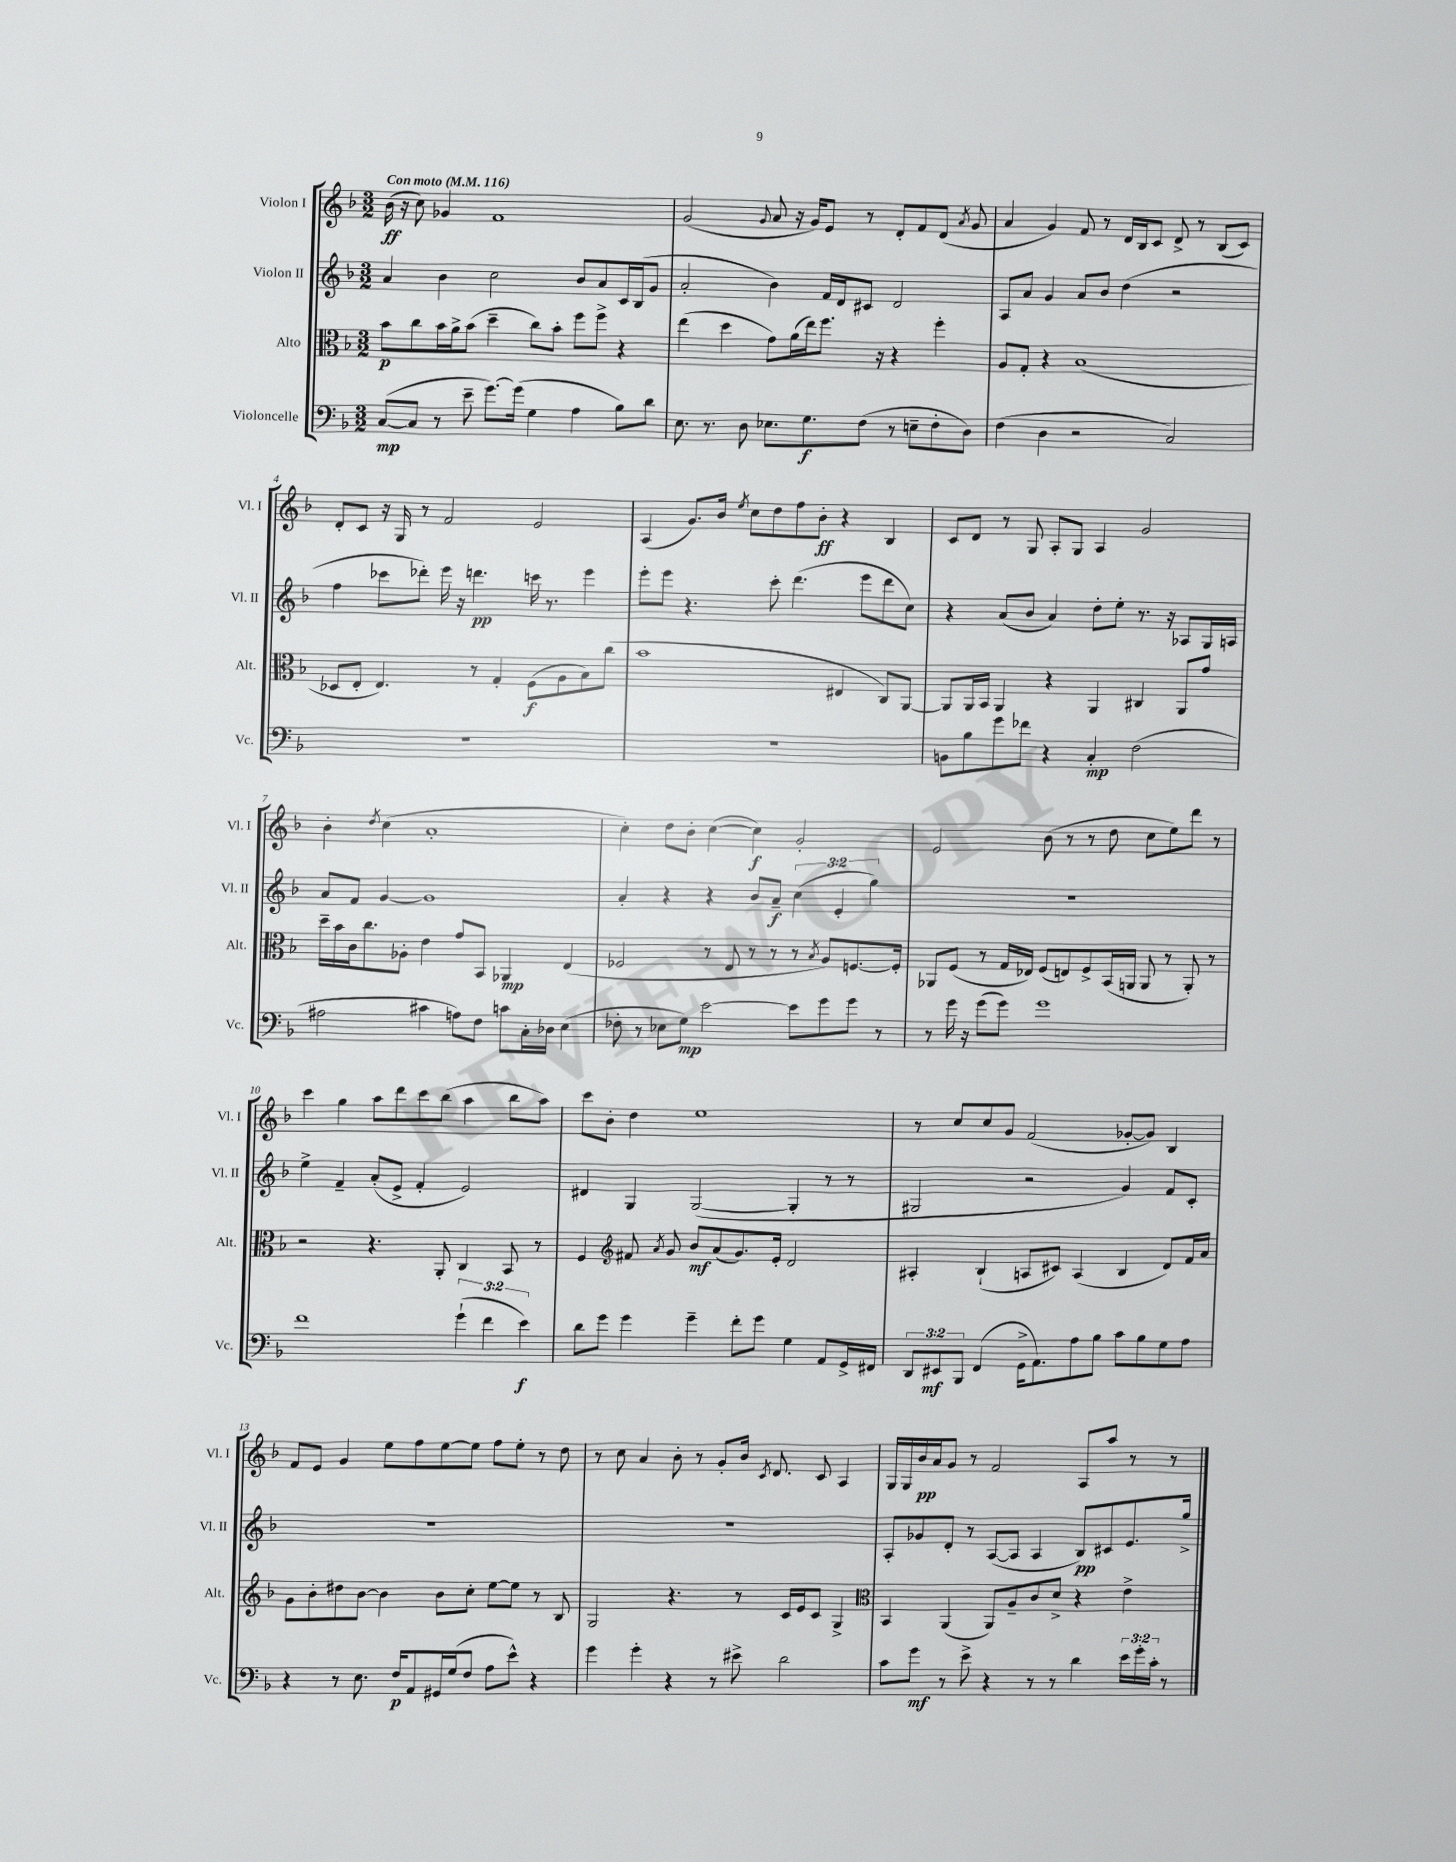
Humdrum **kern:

**kern	**kern	**kern	**kern
*staff4	*staff3	*staff2	*staff1
*clefF4	*clefC3	*clefG2	*clefG2
*k[b-]	*k[b-]	*k[b-]	*k[b-]
*M3/2	*M3/2	*M3/2	*M3/2
*MM116	*MM116	*MM116	*MM116
([8C/L	8b-\L	4a/	(16b-\
.	.	.	16r
8C/]J	8cc\	.	8cc\)
8r	16b-\L	4b-\	4g-/
.	16a^\J	.	.
8e~\	(8b-\J	.	.
[8.g\L)	4dd~\	2cc\	1f
(16g\]Jk	.	.	.
4G\	8cc\L)	.	.
.	8b-'\J	.	.
4A\	8ff\L	8b-/L	.
.	8ff^\J	8a/	.
8B-\L)	4r	16c/L	.
.	.	(16B-/J	.
8d\J	.	8g/J	.
=	=	=	=
8.E\	(4ee\	2a'/	(2g/
8.r	.	.	.
.	4dd\	.	.
8D\	.	.	.
.	.	.	8qqg/
8.E-\L	8g\L)	4b-\)	8a/
.	(16a\L	.	16r
8.G\	16ee\J)	.	16g/LK)
.	8.ff\J	16f/LL	8e/J
.	.	16d/J	.
(8F\J	.	8c#/J	8r
.	16r	.	.
8r	4r	2d/	8d'/L
8E~\L	.	.	8f/
8F'\	4ff'\	.	(8d/J
.	.	.	8qa/
8D\J)	.	.	8g/
=	=	=	=
(4F\	8A/L	8A/L	4a/
.	8G'/J	8a/J	.
4D\	4r	4g/	4g/)
2r	(1B-	8a/L	8f/
.	.	8b-/J	8r
.	.	(4dd\	16d/LL
.	.	.	16B-/J
.	.	.	8c/J
2C/)	.	2r	8d^/
.	.	.	8r
.	.	.	(8B-/L
.	.	.	8c/J)
=	=	=	=
1.r	8D-/L	4ff\	8d'/L
.	8E'/J	.	8c/J
.	4.E/)	8ccc-\L	16r
.	.	.	16G/
.	.	8ddd-'\J)	8r
.	.	16eee\	2f/
.	.	16r	.
.	8r	4.ddd\	.
.	4G'/	.	.
.	(8F\L	16ccc\	2e/
.	.	8.r	.
.	8A\	.	.
.	8B-\)	4eee\	.
.	(8cc\J	.	.
=	=	=	=
1.r	1b-	8eee'\L	(4A/
.	.	8eee\J	.
.	.	4.r	8.g/L)
.	.	.	16b-/Jk
.	.	.	8qee/
.	.	.	8cc\L
.	.	8ccc'\	8dd\
.	.	(4.ddd\	8ff\
.	.	.	8b-'\J
.	4E#/	.	4r
.	.	8eee\L	.
.	8C/L)	8ddd\	4B-/
.	[8AA/J	8cc\J)	.
=	=	=	=
8BB\L	8AA/]L	4r	8c/L
8B-\	16AA/L	.	8d/J
.	16BB-/JJ	.	.
8g\	4AA/	(8a/L	8r
8f-\J	.	8b-/J	8G/
4r	4r	4a/)	8A'/L
.	.	.	8G/J
4C'/	4AA/	8dd'\L	4A/
.	.	8ee'\J	.
(2F\	4C#/	8.r	2g/
.	.	16r	.
.	8AA/L	8A-/L	.
.	8g/J	16G/L	.
.	.	16A/JJ	.
=	=	=	=
2A#\	16dd~\LL	8a/L	4b-'\
.	16b-\	.	.
.	16c\J	8f/J	.
.	8.cc\	.	.
.	.	.	8qdd/
.	.	[4g/	(4cc\
.	8A-'\J	.	.
4c#\	4e\	1g]	1a'
8A\L)	8g/L	.	.
8F\J	8BB-/J	.	.
8c\L	4AA-/	.	.
16C'\L	.	.	.
16D-\JJ	.	.	.
(4E\	(4E/	.	.
=	=	=	=
8F-'\	2F-/	4a'/	4cc'\)
8r	.	.	.
8E-\L	.	4r	8dd\L
8G\J)	.	.	8b-'\J
[2e\	8r	4r	([4cc\
.	8E/	.	.
.	8r	8b-/L	4cc\])
.	8r	8a~/J	.
8e\]L	8r	(6cc\	2g'/
.	8qB-/	.	.
8g\	8A/L)	.	.
.	.	6e'/	.
8g\J	[8.F/	.	.
.	.	6gg\)	.
8r	.	.	.
.	16F'/]Jk	.	.
=	=	=	=
8r	8AA-/L	1.r	2e/
16g\	(8F/J	.	.
16r	.	.	.
(8g\L	8r	.	.
8g\J)	16G/LL	.	.
.	16E-/JJ)	.	.
1g	(8F/L	.	(8b-\
.	8E/)	.	8r
.	8F^/	.	8r
.	(16BB-/L	.	8dd\
.	16AA/JJ	.	.
.	8AA/	.	8cc\L
.	8r	.	8ee\)
.	8AA'/)	.	8ddd\J
.	8r	.	8r
=	=	=	=
1f	2r	4ee^\	4ccc\
.	.	4f~/	4gg\
.	4.r	(8a'/L	8aa\L
.	.	8e^/J	8ddd\
.	.	4f'/	8ccc\
.	8AA'/	.	(8bb-\J
(6g`\	4C/	2e/)	4aa\
6f\	.	.	.
.	8BB-/	.	8bb-\L
6e\)	.	.	.
.	8r	.	8aa\J)
=	=	=	=
8d\L	4F/	4d#/	8ccc\L
8g\J	.	.	8b-'\J
*	*clefG2	*	*
4g\	8f#/	4G/	4dd\
.	8qa/	.	.
.	8g/	.	.
4g~\	8b-/L	([2G/	1ee
.	(8a/	.	.
8f'\L	8.g/)	.	.
8g\J	.	.	.
.	16e'/Jk	.	.
4G\	2d/	4G'/]	.
8AA/L	.	8r	.
16GG^/L	.	8r	.
16FF#/JJ	.	.	.
=	=	=	=
12DD/L	4A#'/	2G#/	8r
12EE#/	.	.	.
.	.	.	8cc/L
12BBB-/J	.	.	.
(4FF/	(4B-`/	.	8cc/
.	.	.	8g/J
16GG^\LK	8A/L	2r	(2f/
8.AA\)	.	.	.
.	8c#/J)	.	.
8A\	(4A/	.	.
8B-\J	.	.	.
8c\L	4B-/	4g/)	[8g-'/L
8B-\	.	.	8g-/]J)
8G\	8d/L)	8f/L	4B-/
8A\J	16f/L	8c'/J	.
.	16a/JJ	.	.
=	=	=	=
4r	8g\L	1.r	8f/L
.	8b-'\	.	8e/J
8r	8dd#\	.	4g/
8.E\	[8b-\J	.	.
.	4b-\]	.	8ee\L
16F/LK	.	.	.
8AA/	.	.	8ff\
16GG#/L	8b-\L	.	[8ee\
(16G/J	.	.	.
8F/J	8cc'\J	.	8ee\]J
8A\L	[8ee\L	.	8ff\L
8e^^\J)	8ee\]J	.	8ee'\J
4r	8r	.	8r
.	8B-/	.	8dd\
=	=	=	=
4g\	2G/	1.r	8r
.	.	.	8cc\
4g'\	.	.	4a/
4r	4.r	.	8b-'\
.	.	.	8r
8r	.	.	8g'/L
8e#^\	8r	.	16b-/Jk
.	.	.	8qc/
.	.	.	8.d/
2d\	16c/LL	.	.
.	16e/J	.	.
.	8c/J	.	8c/
.	4G^/	.	4A/
=	=	=	=
*	*clefC3	*	*
8c\L	4BB-/	8A'/L	16G/LL
.	.	.	16G/
8g\J	.	8g-/	16b-/
.	.	.	16a/J
8r	(4AA/	8d'/J	8g/J
8e^\	.	8r	8r
4r	8AA/L)	([8A/L	2f/
.	8A~/	8A/]J	.
8r	8c/	4A/	.
8r	8d^/J	.	.
4d\	4r	8B-/L)	8A/L
.	.	8c#/	8aa/J
24e\LL	4e^\	8.e/	8r
24g'\	.	.	.
24c'\JJ	.	.	.
8r	.	.	8r
.	.	16gg^/Jk	.
==	==	==	==
*-	*-	*-	*-
